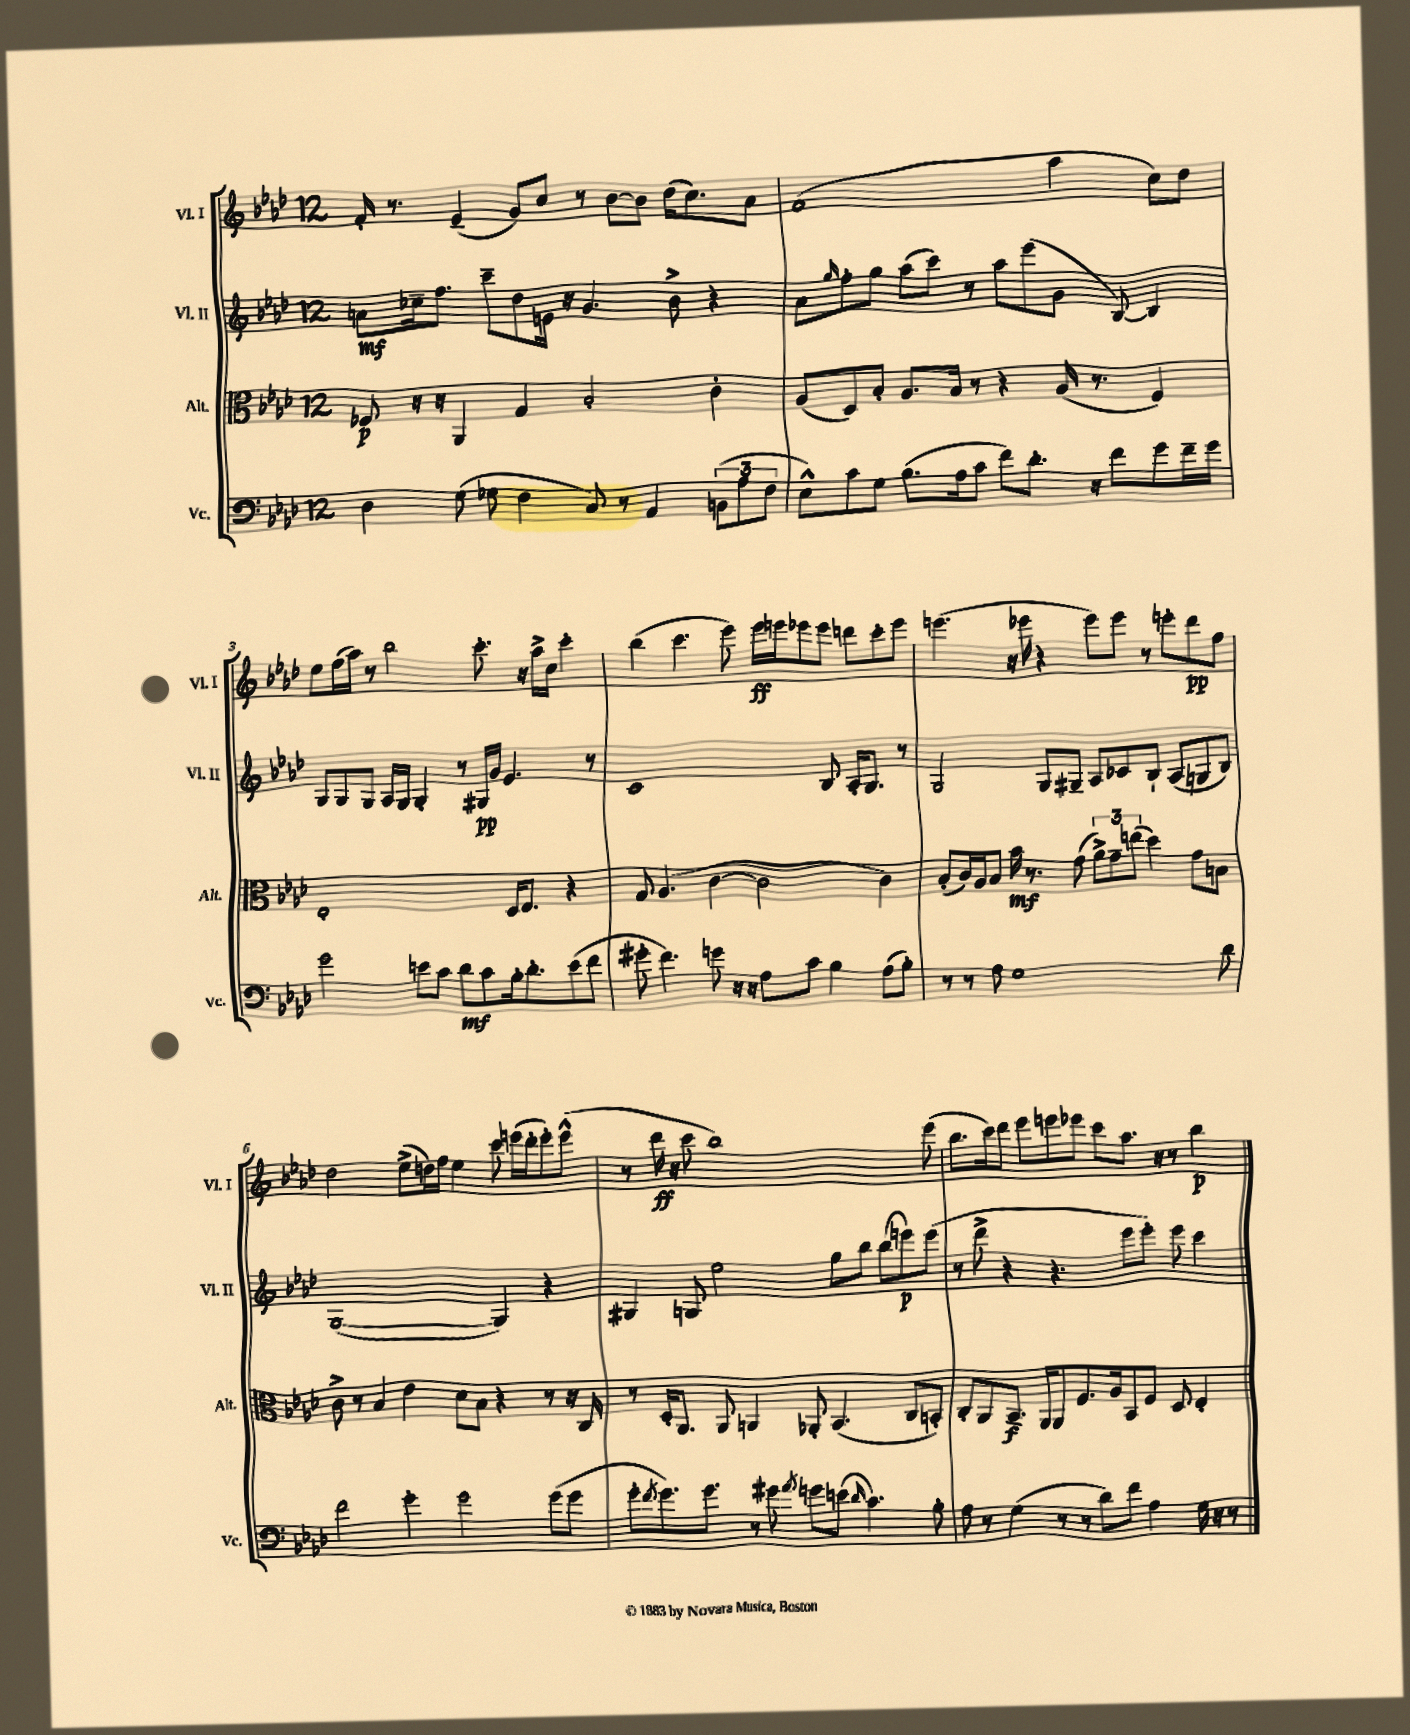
<<
\new StaffGroup <<
\new Staff = "s0" \with { instrumentName = "Vl. I" shortInstrumentName = "Vl. I" } {
    \clef treble \key aes \major \once \override Staff.TimeSignature.style = #'single-digit \time 12/8
    f'16-. r8. ees'4--( g'8) c''8 r8 bes'8~ bes'8 des''16( c''8.) aes'8 |
    f'1( aes''4 c''8) des''8 |
    ees''8 f''16( aes''16) r8 bes''2 c'''8.-. r16 aes''16-> c''16 c'''4-. |
    bes''4( c'''4. ees'''8) ees'''16\ff e'''16 ees'''8 ees'''8 d'''8 c'''8-. ees'''8 |
    e'''4.( r16 ees'''16 r4 ees'''8) ees'''8 r8 e'''8-. des'''8\pp f''8 |
    des''2 ees''8->( d''16) f''16 ees''4 c'''8 e'''16( des'''16-. e'''8-.) e'''8-^( |
    r8 des'''16\ff r16 c'''8 bes''1) ees'''8( |
    bes''8. c'''16) des'''8 ees'''8 e'''8 ees'''8 c'''8 aes''8. r16 r8 bes''4\p \bar "|." |
}
\new Staff = "s1" \with { instrumentName = "Vl. II" shortInstrumentName = "Vl. II" } {
    \clef treble \key aes \major \once \override Staff.TimeSignature.style = #'single-digit \time 12/8
    a'8\mf ces''16-- f''8. c'''8-- des''8 e'16 r16 g'4. bes'8-> r4 |
    aes'8 \grace { g''16 } f''8-. g''8 aes''8( c'''8) r8 aes''8 ees'''8( g'8 bes8~) bes4 |
    g8 g8 g8 aes16 g16 g4-. r8 gis16\pp g'16 ees'4. r8 |
    c'1 bes8 aes16-. g8. r8 |
    g2 g8 gis8-- aes8 ces'8 bes8-! aes8( g8 bes8) |
    g1~( g4) r4 |
    gis4 g8 ees''2 g''8 bes''8 bes''8( e'''8\p) e'''8( |
    r8 des'''8-> r4 r4. ees'''8 ees'''8-.) ees'''8 c'''4 \bar "|." |
}
\new Staff = "s2" \with { instrumentName = "Alt." shortInstrumentName = "Alt." } {
    \clef alto \key aes \major \once \override Staff.TimeSignature.style = #'single-digit \time 12/8
    fes8\p r16 r16 aes,4 g4 bes2-. c'4-. |
    aes8( des8) bes8-. aes8. bes16 r8 r4 aes16( r8. f4) |
    ees1-. des16 ees8. r4 |
    g8 aes4.( c'4~ c'2 c'4) |
    bes8-.( c'16) aes16 bes8 bes'16\mf r8. g'8( \tuplet 3/2 { aes'8->) g'8-- e''8( } des''4) g'8 b8 |
    c'8-> r8 bes4 ees'4 des'8 bes8 r4 r8 r16 c16 |
    r8 des16-. aes,8. aes,8 a,4 aes,8-. bes,4.( c8 b,8-.) |
    c8-. aes,8 bes,8.--\f aes,16 aes,8 f8. aes16 bes,8 f8 des8 ees4-. \bar "|." |
}
\new Staff = "s3" \with { instrumentName = "Vc." shortInstrumentName = "Vc." } {
    \clef bass \key aes \major \once \override Staff.TimeSignature.style = #'single-digit \time 12/8
    des4 g8( ges8 f4 c8) r8 aes,4 \tuplet 3/2 { b,8( aes8 f8 } |
    ees8-^) c'8 g8 bes8.( aes16 c'8 f'8) des'8.-. r16 f'8 g'8 f'16-- g'16 |
    g'2 e'8 c'8 des'8\mf c'8 bes16-. des'8.-. e'8( f'8 |
    gis'8-. f'4.) g'8 r16 r16 aes8 c'8 bes4 aes8( bes8-.) |
    r8 r8 aes8 g1 des'8 |
    f'2 g'4-. g'2 g'8( g'8 |
    g'8-. \acciaccatura { f'8 } g'8.) g'8. r8 gis'8 \acciaccatura { aes'8 } g'8 e'8( \grace { des'16 } c'4.) bes8-. |
    aes8 r8 g4( r8 r8 des'8) f'8 aes4 g16 r16 r8 \bar "|." |
}
>>
>>
